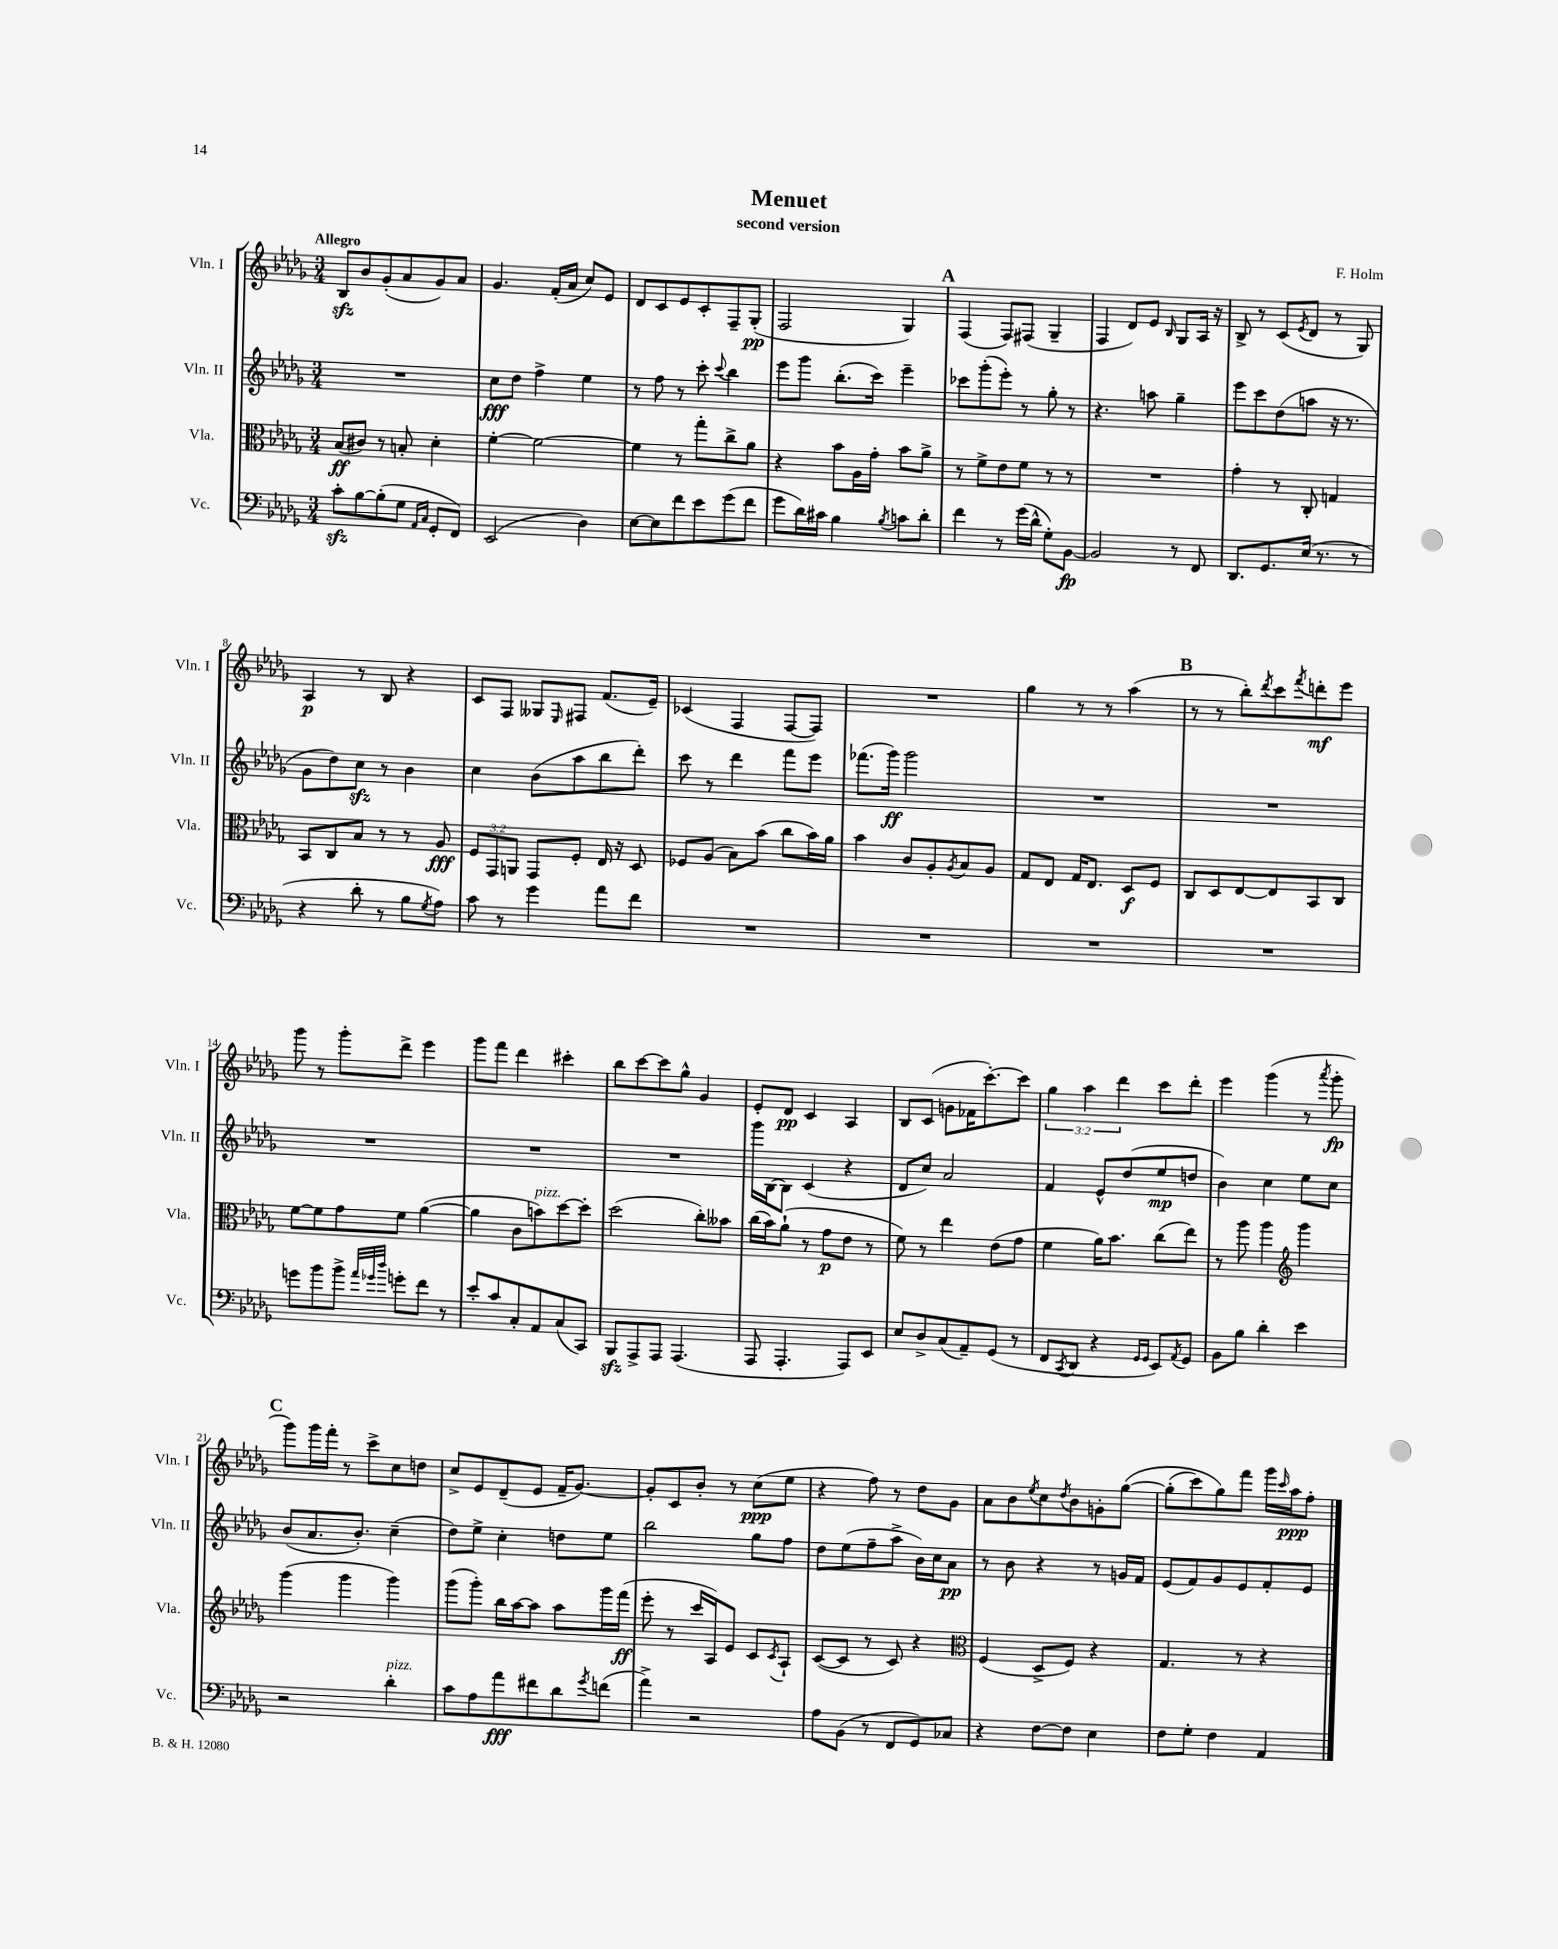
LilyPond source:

\header { title = "Menuet" composer = "F. Holm" subtitle = "second version" }
<<
\new StaffGroup <<
\new Staff = "s0" \with { instrumentName = "Vln. I" shortInstrumentName = "Vln. I" } {
    \clef treble \key des \major \numericTimeSignature \time 3/4 \override Staff.TupletNumber.text = #tuplet-number::calc-fraction-text \tempo "Allegro"
    bes8\sfz bes'8 ges'8-.( aes'8 ges'8) aes'8 |
    ges'4. f'16-.( aes'16 c''8) ees'8 |
    des'8 c'8 ees'8 c'8-. f8-- ges8-.\pp( |
    f2 ges4) |
    \mark \markup { \bold "A" } f4( f8) fis8( ges4-- |
    f4 des'8) ees'8 \grace { bes16 } ges8 aes16 r16 |
    bes8-> r8 c'8( \acciaccatura { ees'8 } des'8 r8 ges8) |
    aes4\p r8 bes8 r4 |
    c'8 f8 geses8 \grace { ees16 } fis8 f'8.( ees'16--) |
    ces'4( f4 f8~ f8) |
    R2. |
    ges''4 r8 r8 aes''4( |
    \mark \markup { \bold "B" } r8 r8 bes''8-.) \acciaccatura { des'''8 } c'''8 \acciaccatura { f'''8 } d'''8-.\mf ees'''8 |
    ges'''8 r8 ges'''8-. des'''8-> ees'''4 |
    ges'''8 f'''8 des'''4 cis'''4-. |
    bes''8 c'''8~ c'''8 ges''8-^ ges'4 |
    ees'8-. des'8\pp c'4 aes4 |
    bes8 c'8( g'8 fes'16 c'''8.~-.) c'''8 |
    \tuplet 3/2 { ges''4 aes''4 des'''4 } c'''8 des'''8-. |
    ees'''4 ges'''4( r8 \acciaccatura { aes'''8 } ges'''8-.\fp |
    \mark \markup { \bold "C" } ges'''8) ges'''16 f'''16-. r8 c'''8-> c''8 d''8 |
    c''8-> ees'8 des'8--( ees'8 f'16-- ges'8.~) |
    ges'8-. c'8 bes'8-. r8 c''8\ppp( ees''8 |
    r4 f''8) r8 des''8 ges'8 |
    aes'8 bes'8 \acciaccatura { ees''8 } c''8 \acciaccatura { des''8 } bes'8 g'8-. ges''8~\( |
    ges''8-.( c'''8) ges''8\) f'''8 ges'''16 \grace { c'''16 } aes''16\ppp f''8-. \bar "|." |
}
\new Staff = "s1" \with { instrumentName = "Vln. II" shortInstrumentName = "Vln. II" } {
    \clef treble \key des \major \numericTimeSignature \time 3/4
    R2. |
    c''8\fff des''8 f''4-> ees''4 |
    r8 f''8 r8 c'''8-. \appoggiatura { c'''8 } bes''4 |
    ees'''8 ges'''8 bes''8.-.( c'''16) ees'''4-- |
    \mark \markup { \bold "A" } ces'''8 ges'''8-.( ees'''8-.) r8 ges''8-. r8 |
    r4. a''8 ges''4-- |
    ees'''8 c'''8 des''8( a''8 r16 r8. |
    ges'8 des''8) c''8\sfz r8 bes'4 |
    c''4 bes'8( aes''8 bes''8 des'''8-.) |
    c'''8 r8 des'''4 f'''8 ees'''8 |
    fes'''8.( ges'''16\ff) ges'''2 |
    R2. |
    \mark \markup { \bold "B" } R2. |
    R2. |
    R2. |
    R2. |
    ges'''16 bes16~ bes8 c'4( r4 |
    des'8 c''8) aes'2 |
    f'4 ees'8-^ des''8( ees''8\mp d''8 |
    bes'4) c''4 ees''8 c''8 |
    \mark \markup { \bold "C" } bes'8( aes'8. bes'8.-.) c''4--( |
    des''8) ees''8-> c''4-. d''8 ees''8 |
    bes''2 ges''8 f''8 |
    des''8 ees''8( f''8-- aes''8-> bes'16) c''16 aes'8\pp |
    r8 bes'8 r4 r8 g'16 f'16 |
    ees'8( f'8) ges'8 ees'8 f'8-. ees'8 \bar "|." |
}
\new Staff = "s2" \with { instrumentName = "Vla." shortInstrumentName = "Vla." } {
    \clef alto \key des \major \numericTimeSignature \time 3/4 \override Staff.TupletNumber.text = #tuplet-number::calc-fraction-text
    bes8\ff( cis'8) r8 b8-. des'4-. |
    f'4~-. f'2~ |
    f'4 r8 ges''8-. c''8-> aes'8 |
    r4 bes'8 aes16 ges'16-. bes'8 aes'8-> |
    \mark \markup { \bold "A" } r8 f'8-> ees'8 f'8 r8 r8 |
    R2. |
    ges'4-. r8 c8-. g4 |
    bes,8 c8 bes8 r8 r8 aes8\fff |
    \tuplet 3/2 { f8 ges,8 a,8 } ges,8 f8-. ees16 r16 des8 |
    fes8 aes8( bes8) bes'8( c''8 bes'16) aes'16 |
    bes'4 c'8 aes8-. \acciaccatura { aes8 } bes8 aes8 |
    ges8 ees8 ges16 ees8. des8\f f8 |
    \mark \markup { \bold "B" } c8 des8 ees8~ ees8 bes,8 c8 |
    f'8~ f'8 ges'8 f'8 aes'4~( |
    aes'4 c'8 b'8^\markup { \italic "pizz." }) des''8~ des''8-. |
    des''2( c''8-.) beses'8 |
    c''16( bes'16) aes'8-!( r8 ges'8\p ees'8 r8 |
    f'8) r8 ees''4 ees'8( ges'8 |
    f'4 aes'16) bes'8. c''8( ees''8) |
    r8 aes''8 aes''4 \clef treble ges'''4 |
    \mark \markup { \bold "C" } ges'''4( ges'''4 ges'''4) |
    ges'''8( ges'''8-.) bes''16 aes''16~ aes''8 aes''8 ges'''16 f'''16\ff( |
    ees'''8-. r8 c'''16 aes16) ees'8 c'8 \acciaccatura { c'8 } aes8-! |
    c'8~( c'8 r8 c'8) r4 |
    \clef alto f4( des8-> f8) r4 |
    ges4. r8 r4 \bar "|." |
}
\new Staff = "s3" \with { instrumentName = "Vc." shortInstrumentName = "Vc." } {
    \clef bass \key des \major \numericTimeSignature \time 3/4
    c'8-.\sfz bes8~ bes8-.( ges8 \grace { aes,16 c16 } ges,8-. f,8) |
    ees,2( des4) |
    ees8~ ees8 f'8 ees'8 ges'8( f'8 |
    ges'8 des'16) cis'16 bes4 \acciaccatura { bes8 } c'8 des'8-. |
    \mark \markup { \bold "A" } f'4 r8 ges'16( des'16-^ ges8-.) bes,8~\fp |
    bes,2 r8 f,8 |
    des,8. ges,8. ees16( r8. r8 |
    r4 des'8-. r8 bes8 \acciaccatura { ges8 } aes8) |
    c'8 r8 ges'4 aes'8 f'8 |
    R2. |
    R2. |
    R2. |
    \mark \markup { \bold "B" } R2. |
    g'8 bes'8 bes'8-> \grace { aes'32 ges'32 des''32 } g'8-. f'8 r8 |
    ees'8-. c'8 c8-. aes,8 c8( c,8) |
    bes,,8\sfz aes,,8-> aes,,8 aes,,4.( |
    aes,,8 aes,,4.-. aes,,8) ees,8 |
    ees8 des8-> c8( aes,8--) ges,8( r8 |
    f,8 \acciaccatura { c,8 } des,8 r4 \grace { ges,16 ges,16 } ees,8) \acciaccatura { aes,8 } ges,8 |
    bes,8 bes8 des'4-. ees'4 |
    \mark \markup { \bold "C" } r2 des'4-.^\markup { \italic "pizz." } |
    c'8 aes8 aes'8\fff fis'8 des'8 \acciaccatura { ges'8 } f'8( |
    aes'4->) r2 |
    aes8 bes,8( r8 f,8 ges,8) ces8 |
    r4 f8~ f8 ees4 |
    f8 ges8-. f4 aes,4 \bar "|." |
}
>>
>>
